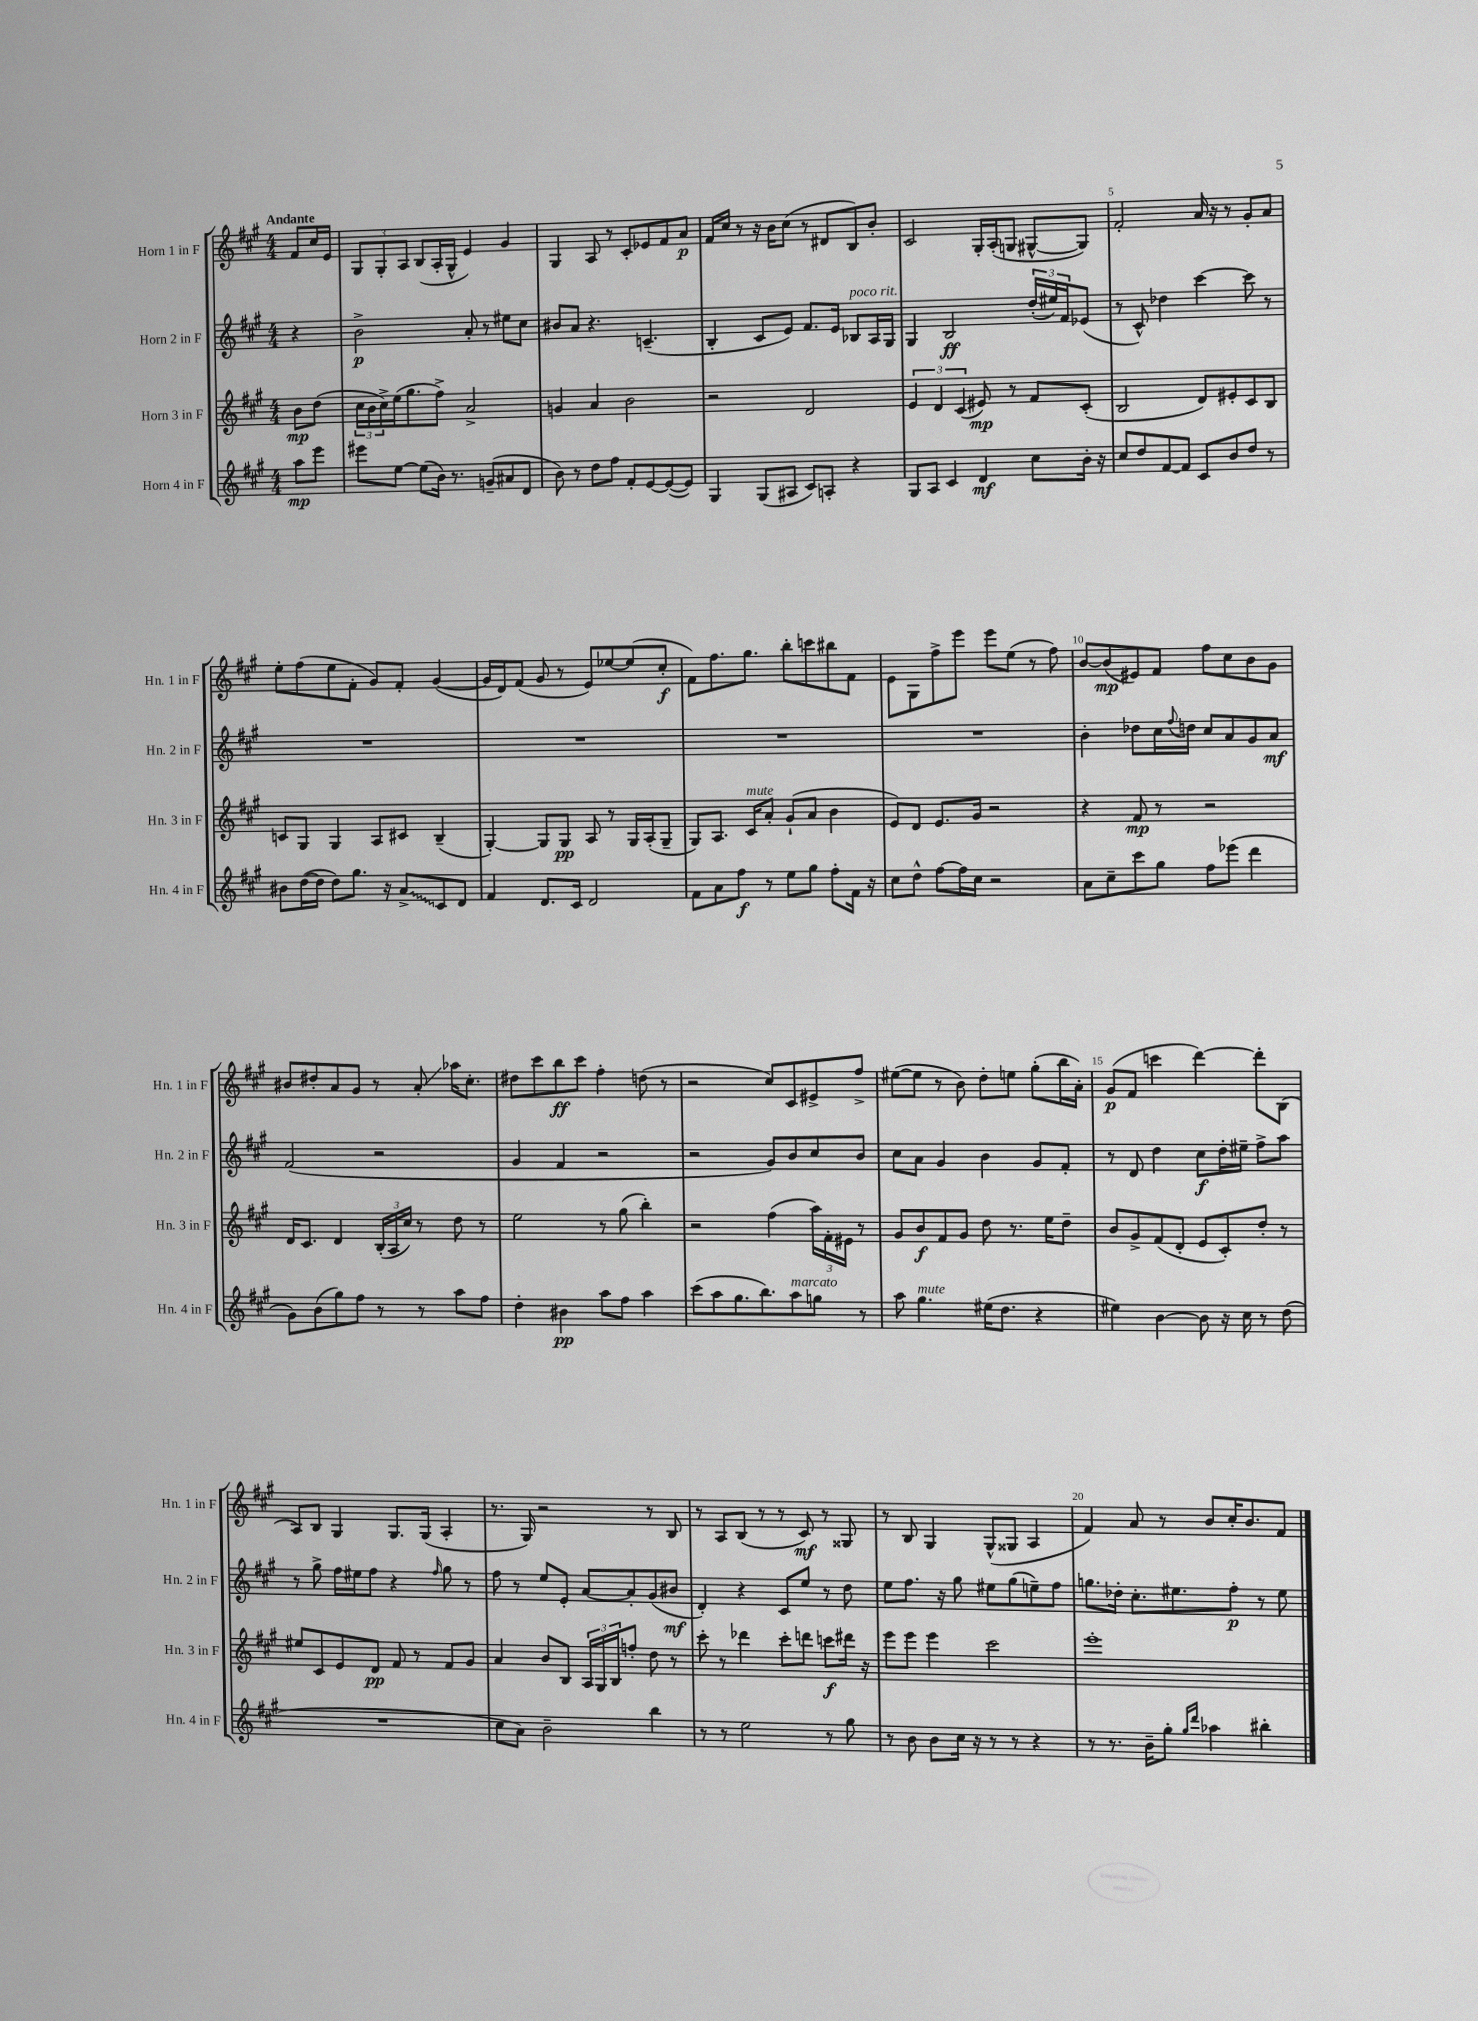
<<
\new StaffGroup <<
\new Staff = "s0" \with { instrumentName = "Horn 1 in F" shortInstrumentName = "Hn. 1 in F" } {
    \clef treble \key a \major \numericTimeSignature \time 4/4 \partial 4 \tempo "Andante"
    fis'8 cis''16 e'16 |
    \tuplet 3/2 { gis8 gis8-. a8 } b8( a16-. gis16-^ e'4) gis'4 |
    gis4 a8 r8 cis'8-. ees'8 fis'8 a'8\p |
    fis'16 cis''16 r8 r16 b'16 cis''8( r8 dis'8 b8) b'8-. |
    cis'2 gis16-. a16-.( g8 gis8~-^ gis8) |
    fis'2-. a'16 r16 r8 gis'8-. a'8 |
    e''8-. fis''8( e''8 fis'8-. gis'8) fis'8-. gis'4~( |
    gis'16 d'16) fis'8( gis'8 r8 e'8) ees''8~ ees''8( cis''8-.\f |
    fis'8) fis''8. gis''8. b''8-. c'''8 bis''8 fis'8 |
    e'8 gis8 fis''8-> e'''8 e'''8 e''8( r8 fis''8) |
    b'8~ b'8\mp( eis'8) fis'8 fis''8 cis''8 b'8 gis'8 |
    bis'8 dis''8-. a'8 gis'8 r8 a'8-.\glissando aes''16 cis''8.-. |
    dis''8 cis'''8 b''8\ff cis'''8 fis''4-. d''8( r8 |
    r2 cis''8) cis'8 eis'8-> fis''8-> |
    eis''8~( eis''8 r8 b'8) d''8-. e''8 gis''8-.( b''16 a'16-.) |
    gis'8\p( fis'8 c'''4 d'''4~) d'''8-. b8( |
    a8) b8 gis4 gis8. gis16( a4-. |
    r8. gis16) r2 r8 b8 |
    r8 a8 b8( r8 r8 cis'8\mf) r8 gisis8 |
    r8 b8 gis4 gis8-^( gisis8 a4 |
    fis'4) a'8 r8 b'8 cis''16-. b'8. fis'8 \bar "|." |
}
\new Staff = "s1" \with { instrumentName = "Horn 2 in F" shortInstrumentName = "Hn. 2 in F" } {
    \clef treble \key a \major \numericTimeSignature \time 4/4 \partial 4
    r4 |
    b'2->\p a'8-. r8 eis''8 cis''8 |
    bis'8 a'8 r4. c'4.--( |
    b4-. cis'8 e'8) fis'8. e'16 bes8^\markup { \italic "poco rit." } a16 gis16 |
    gis4 b2\ff \tuplet 3/2 { d''16-.( eis''16) fis'16 } ees'8( |
    r8 cis'8-^) des''4 cis'''4~ cis'''8 r8 |
    R1 |
    R1 |
    R1 |
    R1 |
    b'4-. des''8 cis''16 \appoggiatura { fis''8 } d''16 cis''8 a'8 gis'8 a'8\mf |
    fis'2( r2 |
    gis'4 fis'4 r2 |
    r2 gis'8) b'8 cis''8 b'8 |
    cis''8 a'8 gis'4 b'4 gis'8 fis'8-. |
    r8 d'8 d''4 cis''8\f d''16-. eis''16-- fis''8-> a''8 |
    r8 gis''8-> fis''16 eis''16 fis''8 r4 \grace { fis''16 } gis''8 r8 |
    fis''8 r8 e''8 e'8-. a'8~ a'8-. gis'8( bis'8\mf |
    d'4-.) r4 cis'8 e''8 r8 d''8 |
    e''8 fis''8. r16 gis''8 eis''8 gis''8( e''8--) fis''8 |
    g''8. des''16-. cis''8.-. eis''8. fis''8-.\p r8 eis''8 \bar "|." |
}
\new Staff = "s2" \with { instrumentName = "Horn 3 in F" shortInstrumentName = "Hn. 3 in F" } {
    \clef treble \key a \major \numericTimeSignature \time 4/4 \partial 4
    b'8\mp d''8( |
    \tuplet 3/2 { cis''16 b'16 cis''16->) } e''16( gis''8. fis''8->) a'2-> |
    g'4 a'4 b'2 |
    r2 d'2 |
    \tuplet 3/2 { e'4 d'4 cis'4( } eis'8\mp) r8 fis'8 cis'8-.( |
    b2 d'8) eis'8-. cis'8 b8 |
    c'8 gis8 gis4 a8 cis'8 b4--( |
    gis4~-.) gis8 gis8\pp a8 r8 gis16 a16-.( gis8-- |
    gis8) a8. cis'16^\markup { \italic "mute" } a'8-. gis'8-!( a'8 b'4 |
    e'8) d'8 e'8. gis'16 r2 |
    r4 fis'8\mp r8 r2 |
    d'16 cis'8. d'4 \tuplet 3/2 { b16-.( a16 cis''16) } r8 d''8 r8 |
    e''2 r8 gis''8( b''4-.) |
    r2 fis''4( \tuplet 3/2 { a''16) fis'16-. eis'16 } r8 |
    gis'8 b'8\f fis'8 gis'8 d''8 r8. e''16 d''8-- |
    b'8 gis'8-> fis'8( d'8-. e'8 cis'8-.) d''8-. r8 |
    eis''8 cis'8 e'8 d'8\pp fis'8 r8 fis'8 gis'8 |
    a'4 b'8 b8 \tuplet 3/2 { a16 gis16 b16 } f''8-. d''8 r8 |
    cis'''8-. r8 des'''4 cis'''8-. d'''8 c'''8\f dis'''16 r16 |
    e'''8 e'''8 e'''4 cis'''2 |
    e'''1-. \bar "|." |
}
\new Staff = "s3" \with { instrumentName = "Horn 4 in F" shortInstrumentName = "Hn. 4 in F" } {
    \clef treble \key a \major \numericTimeSignature \time 4/4 \partial 4
    a''8\mp e'''8 |
    eis'''8 e''8~ e''8( b'16) r8. g'8--( ais'8 d'8 |
    b'8) r8 d''8 fis''8 fis'8-. e'8~ e'8~( e'8) |
    gis4 gis8( ais8 cis'8) a8-. r4 |
    gis8 a8 cis'4 d'4\mf cis''8 b'16-. r16 |
    cis''8 d''8 fis'8~ fis'8 cis'8 b'8 d''8 r8 |
    bis'8 d''16~( d''16 d''8) gis''8. r16 \once \override Glissando.style = #'zigzag a'8->\glissando cis'8 d'8 |
    fis'4 d'8. cis'16 d'2 |
    fis'8 a'8 fis''8\f r8 e''8 gis''8 fis''8-. fis'16 r16 |
    cis''8 d''8-^ fis''8~ fis''16 cis''16 r2 |
    a'8 cis''8-- cis'''8 gis''8 fis''8 ees'''8( d'''4 |
    gis'8) b'8( gis''8) fis''8 r8 r8 a''8 fis''8 |
    d''4-. bis'4\pp a''8 fis''8 a''4 |
    cis'''8( a''8 gis''8. b''8.) a''8^\markup { \italic "marcato" } g''8 r8 |
    a''8 gis''4.^\markup { \italic "mute" } eis''16( d''8. r4 |
    eis''4) b'4~ b'8 r16 cis''16 r8 d''8( |
    R1 |
    cis''8 a'8) b'2-- b''4 |
    r8 r8 e''2 r8 gis''8 |
    r8 b'8 b'8 cis''16 r16 r8 r8 r4 |
    r8 r8. b'16-- gis''8-. \grace { gis''16 d'''16 } aes''4 bis''4-. \bar "|." |
}
>>
>>
\layout { \context { \Score \override BarNumber.break-visibility = ##(#f #t #t) barNumberVisibility = #(every-nth-bar-number-visible 5) } }
